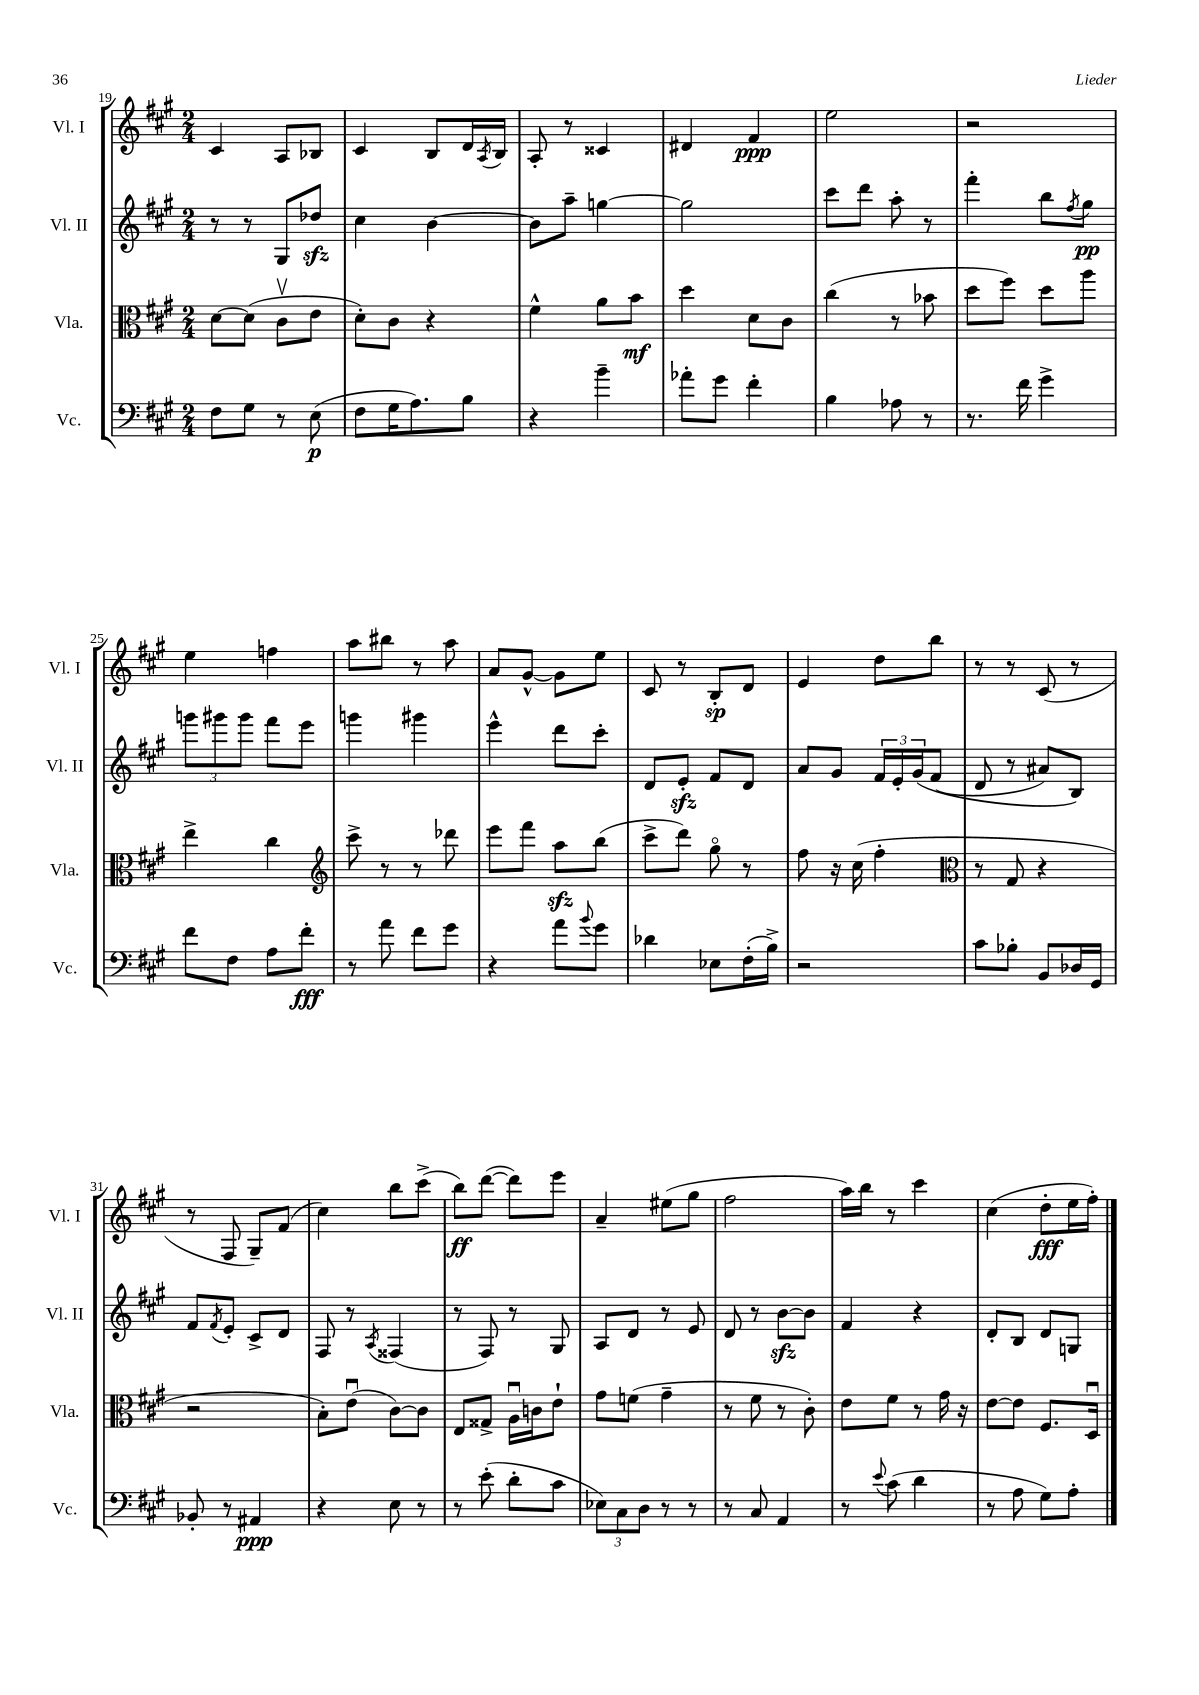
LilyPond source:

<<
\new StaffGroup <<
\new Staff = "s0" \with { instrumentName = "Vl. I" shortInstrumentName = "Vl. I" } {
    \clef treble \key a \major \numericTimeSignature \time 2/4
    cis'4 a8 bes8 |
    cis'4 b8 d'16 \acciaccatura { a8 } b16 |
    a8-. r8 cisis'4 |
    dis'4 fis'4\ppp |
    e''2 |
    r2 |
    e''4 f''4 |
    a''8 bis''8 r8 a''8 |
    a'8 gis'8~-^ gis'8 e''8 |
    cis'8 r8 b8-.\sp d'8 |
    e'4 d''8 b''8 |
    r8 r8 cis'8( r8 |
    r8 fis8 gis8--) fis'8( |
    cis''4) b''8 cis'''8->( |
    b''8\ff) d'''8~( d'''8) e'''8 |
    a'4-- eis''8( gis''8 |
    fis''2 |
    a''16) b''16 r8 cis'''4 |
    cis''4( d''8-.\fff e''16 fis''16-.) \bar "|." |
}
\new Staff = "s1" \with { instrumentName = "Vl. II" shortInstrumentName = "Vl. II" } {
    \clef treble \key a \major \numericTimeSignature \time 2/4
    r8 r8 gis8 des''8\sfz |
    cis''4 b'4~ |
    b'8 a''8-- g''4~ |
    g''2 |
    cis'''8 d'''8 a''8-. r8 |
    fis'''4-. b''8 \acciaccatura { fis''8 } gis''8\pp |
    \tuplet 3/2 { g'''8 gis'''8 gis'''8 } fis'''8 e'''8 |
    g'''4 gis'''4 |
    e'''4-^ d'''8 cis'''8-. |
    d'8 e'8-.\sfz fis'8 d'8 |
    a'8 gis'8 \tuplet 3/2 { fis'16 e'16-. gis'16\( } fis'8( |
    d'8 r8 ais'8) b8\) |
    fis'8 \acciaccatura { fis'8 } e'8-. cis'8-> d'8 |
    fis8 r8 \acciaccatura { a8 } fisis4( |
    r8 fis8) r8 gis8 |
    a8 d'8 r8 e'8 |
    d'8 r8 b'8~\sfz b'8 |
    fis'4 r4 |
    d'8-. b8 d'8 g8 \bar "|." |
}
\new Staff = "s2" \with { instrumentName = "Vla." shortInstrumentName = "Vla." } {
    \clef alto \key a \major \numericTimeSignature \time 2/4
    d'8~ d'8( cis'8\upbow e'8 |
    d'8-.) cis'8 r4 |
    fis'4-^ a'8 b'8\mf |
    d''4 d'8 cis'8 |
    cis''4( r8 bes'8 |
    d''8 fis''8) d''8 a''8 |
    e''4-> cis''4 |
    \clef treble cis'''8-> r8 r8 des'''8 |
    e'''8 fis'''8 a''8\sfz b''8( |
    cis'''8-> d'''8) gis''8\flageolet r8 |
    fis''8 r16 cis''16( fis''4-. |
    \clef alto r8 gis8 r4 |
    r2 |
    b8-.) e'8\downbow( cis'8~) cis'8 |
    e8 gisis8-> a16\downbow c'16 e'8-! |
    gis'8 f'8( gis'4-- |
    r8 fis'8 r8 cis'8-.) |
    e'8 fis'8 r8 gis'16 r16 |
    e'8~ e'8 fis8. d16\downbow \bar "|." |
}
\new Staff = "s3" \with { instrumentName = "Vc." shortInstrumentName = "Vc." } {
    \clef bass \key a \major \numericTimeSignature \time 2/4
    fis8 gis8 r8 e8\p( |
    fis8 gis16 a8.) b8 |
    r4 b'4-- |
    aes'8-. gis'8 fis'4-. |
    b4 aes8 r8 |
    r8. fis'16 gis'4-> |
    fis'8 fis8 a8 fis'8-.\fff |
    r8 a'8 fis'8 gis'8 |
    r4 a'8 \appoggiatura { b'8 } gis'8 |
    des'4 ees8 fis16-.( b16->) |
    r2 |
    cis'8 bes8-. b,8 des16 gis,16 |
    bes,8-. r8 ais,4\ppp |
    r4 e8 r8 |
    r8 e'8-.( d'8-. cis'8 |
    \tuplet 3/2 { ees8) cis8 d8 } r8 r8 |
    r8 cis8 a,4 |
    r8 \appoggiatura { e'8 } cis'8( d'4 |
    r8 a8 gis8) a8-. \bar "|." |
}
>>
>>
\layout { \context { \Score currentBarNumber = #19 } }
